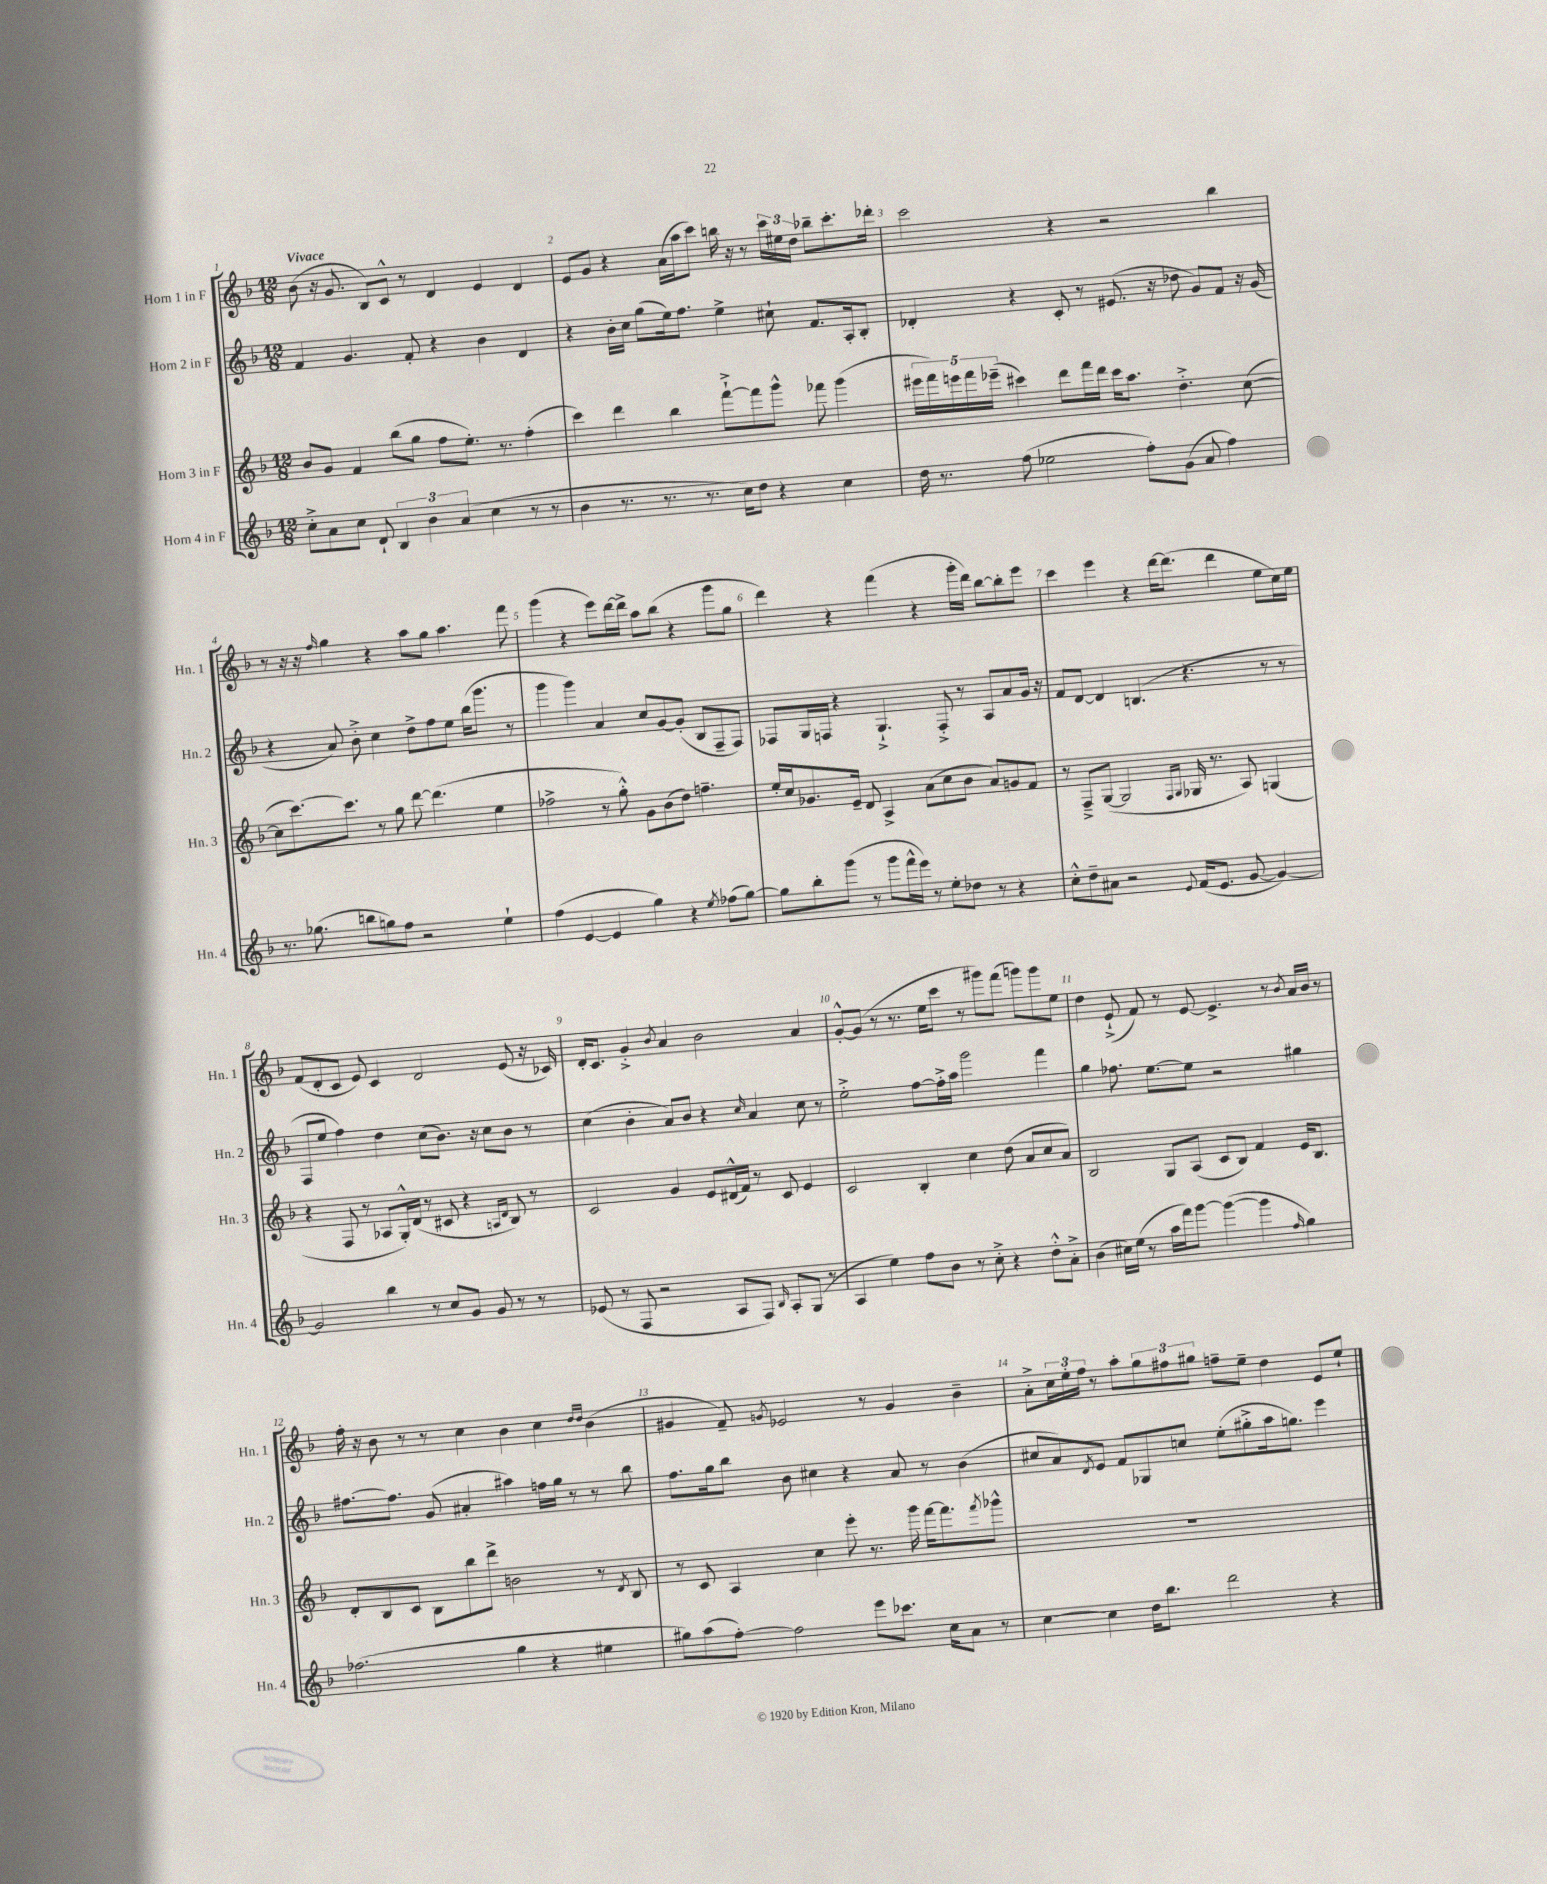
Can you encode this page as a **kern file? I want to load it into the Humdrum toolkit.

**kern	**kern	**kern	**kern
*part4	*part3	*part2	*part1
*staff4	*staff3	*staff2	*staff1
*I"Horn 4 in F	*I"Horn 3 in F	*I"Horn 2 in F	*I"Horn 1 in F
*I'Hn. 4	*I'Hn. 3	*I'Hn. 2	*I'Hn. 1
*clefG2	*clefG2	*clefG2	*clefG2
*k[b-]	*k[b-]	*k[b-]	*k[b-]
*M12/8	*M12/8	*M12/8	*M12/8
=1	=1	=1	=1
!	!	!	!LO:TX:a:B:t=Vivace
8cc'^\L	8b-/L	4f/	(8b-\
8a\	8g/J	.	16r
.	.	.	8.g/
8cc\J	4f/	4.g/	.
8d`/	.	.	8B-/L)
6B-/	(8bb-\L	.	8c^^/J
.	8gg\J	8f'/	8r
6b-\	.	.	.
.	8ff\L	4r	4d/
(6a/	.	.	.
.	8.ee'\J)	.	.
4cc\	.	4b-\	4e/
.	8.r	.	.
8r	(4ff'\	4d/	4d/
8r	.	.	.
=2	=2	=2	=2
4b-\	4ccc\)	4r	8e/L
.	.	.	8g/J
8.r	4ddd\	16b-'\LL	4r
.	.	16cc\JJ	.
.	.	(8gg\L	.
8.r	.	.	.
.	4bb-\	16ee\k)	(16a\LL
.	.	8.ff\J	16aa\J
8.r	.	.	8ccc\J)
.	[8fff`^\L	4ee^\	16bbn\
16cc\KL)	.	.	16r
8dd\J	8fff\]	.	8r
4r	8ggg^^\J	8cc#X`\	24ccc\LL
.	.	.	24ee#X\
.	.	.	24dd\JJ
.	8fff-X\	8.f/L	8bb-X~\L
4cc\	(4ggg\	.	8.ccc'\
.	.	16A'/k	.
.	.	8B-'/J	.
.	.	.	16ddd-X'\Jk
=3	=3	=3	=3
16dd\	20eee#X\LL	4d-X'/	2ccc\
.	20fff\)	.	.
8.r	.	.	.
.	20eeen\	.	.
.	20fff\	.	.
.	(20eee-X~\JJ	.	.
(8ff\	4ccc#X\)	4r	.
2ee-X\	.	.	.
.	8ddd\L	8c'/	4r
.	16fff\L	8r	.
.	16ddd\JJ	.	.
.	16ccc#\KL	(8.e#X/	2r
.	8.aa\J	.	.
8ff'\L)	.	.	.
.	.	16r	.
(8g\J	4.dd'^\	8dd-X\	.
8a/	.	8g/L)	.
4ff\)	.	8f/J	4bb-\
.	([8cc\	16r	.
.	.	(16g/	.
!!LO:LB:g=z
=4	=4	=4	=4
8.r	8cc\L]	4r	8r
.	[8.ccc\)	.	16r
(8.gg-X\	.	.	16r
.	.	.	16qqff/
.	.	8a/)	4gg\
.	8.ccc\J]	.	.
8bbn\L	.	8b-'^\	.
8ggn\)	8r	4cc\	4r
8ff\J	8gg\	.	.
2r	[8ddd\	8dd^\L	8aa\L
.	(4.ddd\]	8ff\	8gg\J
.	.	8ee\J	4.aa\
.	.	(16bb-\KL	.
.	.	8.ggg\J	.
4ee`\	4ee\	.	.
.	.	8r	8fff\
=5	=5	=5	=5
(4ff\	2ff-X^\	4ggg\	(4ggg\
[4e/	.	4ggg\)	4r
4e/]	8r	4a/	8eee\L)
.	8gg'^^\)	.	[16ddd\L
.	.	.	16ddd^\JJ]
4gg\)	8g\L	8cc/L	8aa\L
.	(8b-\	[8g/	(8bb-\J
4r	8dd\J)	(8g'/J]	4r
.	4.ffn~\	8B-/L	.
8qee/	.	.	.
(8ff-X\L	.	8F~/	8ggg\L
[8gg\J)	.	8F/J)	8gg\J
=6	=6	=6	=6
8gg\L]	16ee'/LL	8F-X/L	4ddd\)
.	16cc/J	.	.
8bb-'\	8.g-X/	16G/L	.
.	.	16Fn/JJ	.
(8ggg\J	.	4r	4r
.	16e~/Jk	.	.
8r	8d/	.	.
8ggg\L	4A^/	4.G`^/	(4fff\
16fff^^\L	.	.	.
16eee\JJ)	.	.	.
8r	(8a\L	.	4r
8ee'\L	8cc\	8F'^/	.
8dd-X\J	8b-\J	8r	16ggg'\LL
.	.	.	16ddd\JJ)
8r	8a/L)	8A/L	[8bb-\L
4r	8gn/	8a/	8bb-'\]
.	8f/J	16g/Jk	8eee\J
.	.	16r	.
=7	=7	=7	=7
8cc'^^\L	8r	8f/L	4ccc\
8dd~\	8F~^/L	[8d/J	.
8a#X\J	([8G/J	4d/]	4eee\
2r	2G/]	.	.
.	.	(4.Bn/	4r
.	.	.	[16ddd\KL
.	.	.	(8.ddd\J]
.	16qqF/LL	.	.
8qqe/	16qqG/JJ	.	.
(16f/KL	16G-X/	4.r	.
8.e/J	8.r	.	.
.	.	.	4ddd\
[8g/	8A/)	.	.
4g/_)	(4Gn/	8r	8ee\L
.	.	8r	16cc\L)
.	.	.	16ee\JJ
!!LO:LB:g=z
=8	=8	=8	=8
2g/]	4r	8F/L	(8f/L
.	.	8ee/J	8d'/
.	8F/	4ff\)	8c/J
.	8r	.	8e/)
4bb-\	8A-X/L	4dd\	4c/
.	16G'^^/L)	.	.
.	(16d/JJ	.	.
8r	8r	(8cc\L	2d/
8cc/L	8c#X/	8.b-\J)	.
8g/J	4r	.	.
.	.	16r	.
8g/	.	8cc\L	.
.	16qqAn/LL	.	.
.	16qqd/JJ	.	.
8r	8B-/)	8b-\J	(8e/
8r	8r	8r	16r
.	.	.	16c-X/)
=9	=9	=9	=9
(8e-X/	2c/	(4cc\	16d'/KL
.	.	.	8.c/J
8r	.	.	.
8F/	.	4b-'\	4g'^/
2r	.	.	.
.	.	.	8qb-/
.	4g/	8a/L)	4a/
.	.	8b-/J	.
.	8e/L	4r	2b-\
8A/L	(16d#X^^/L	.	.
.	16f/JJ)	.	.
.	.	16qqcc/	.
8F/J)	8r	4a/	.
16qqB-/	.	.	.
8A'/L	8c/	.	.
(8G/J	4e/	8cc\	4a/
8r	.	8r	.
=10	=10	=10	=10
4A/	2c/	2ee'^\	[8g'^^/L
.	.	.	(8g/J]
4ee\)	.	.	8r
.	.	.	8.r
8ff\L	4B-'/	[8ff\L	.
.	.	.	16ee\KL
8b-\J	.	16ff'^\L]	8ccc\J
.	.	16aa\JJ	.
8r	4cc\	2ggg\	8r
8cc'^\	.	.	8ggg#X\L)
4r	(8dd\	.	(8fff\J
.	8a/L	.	8gggn\L)
8dd'^^\L	8cc/	4fff\	8ggg\
8a'^\J	8a/J)	.	8ee\J
=11	=11	=11	=11
(4b-\	2B-/	4gg\	4dd\
16cc#X\LL)	.	8.ff-X\	(8e`^/
(16ee\JJ	.	.	.
8r	.	.	8f/)
.	.	[8.ee\L	.
16aa\LL	8G/L	.	8r
16fff\J)	.	.	.
[8ggg\J	(8A/J	8ee\J]	[8e/
(4ggg\_	8c/L	2r	4.e^/]
.	8B-/J)	.	.
4ggg\]	4f/	.	.
.	.	.	8r
16qqff/	.	.	8qb-/
4gg\)	16e/KL	4gg#X\	16a/LL
.	8.B-/J	.	16b-/JJ
.	.	.	8r
!!LO:LB:g=z
=12	=12	=12	=12
(2.ff-X\	8d'/L	[8.ff#X\L	16ff'\
.	.	.	16r
.	8B-/	.	8b-\
.	.	8.ff#\J]	.
.	8c/J	.	8r
.	8B-\L	(8g/	8r
.	8bb-\	4a#X'/	4cc\
.	8ddd^\J	.	.
4gg\	2bn\	4aa#X\)	4b-\
4r	.	16ffn\LL	4cc\
.	.	16gg\JJ	.
.	.	8r	.
.	.	.	16qqdd/LL
.	.	.	16qqdd/JJ
4ee#X\	8r	8r	(4b-\
.	8qd/	.	.
.	8B-/	8bb-\	.
=13	=13	=13	=13
8gg#X\L)	8r	8.ff\L	4g#X/
(8aa\	8c/	.	.
.	.	16gg\k	.
[8ff'\J)	4A/	8bb-\J	8f~/)
.	.	.	8qgn/
2ff\]	.	8b-\	2e-X/
.	4cc\	4cc#X\	.
.	8eee'\	4r	.
8eee\L	8.r	.	8r
8.ccc-X\J	.	8a/	4g/
.	16ggg\	.	.
.	[16fff\KL	8r	.
16cc\KL	8.fff\]	.	.
8a\J	.	(4b-\	4b-~\
.	8qfff/	.	.
8r	8ggg-X^^\J	.	.
=14	=14	=14	=14
[4cc\	1.r	8cc#X/L	8a'^\L
.	.	8a/)	24cc\L
.	.	.	24ee'\
.	.	.	24ff\JJ
.	.	8qd/	.
4cc\]	.	8e/J	8r
.	.	8f/L	8aa'\L
16dd\KL	.	8G-X/	12gg\
8.bb-\J	.	.	.
.	.	.	12ff#X\
.	.	8ccn/J	.
.	.	.	12gg#X\J
2ddd\	.	(8ee'\L	8ffn~\L
.	.	8gg#X'^\	8ee~\J
.	.	16aa\k	4dd\
.	.	8.ggn\J)	.
4r	.	4eee\	8e/L
.	.	.	8ee`/J
==	==	==	==
*-	*-	*-	*-
